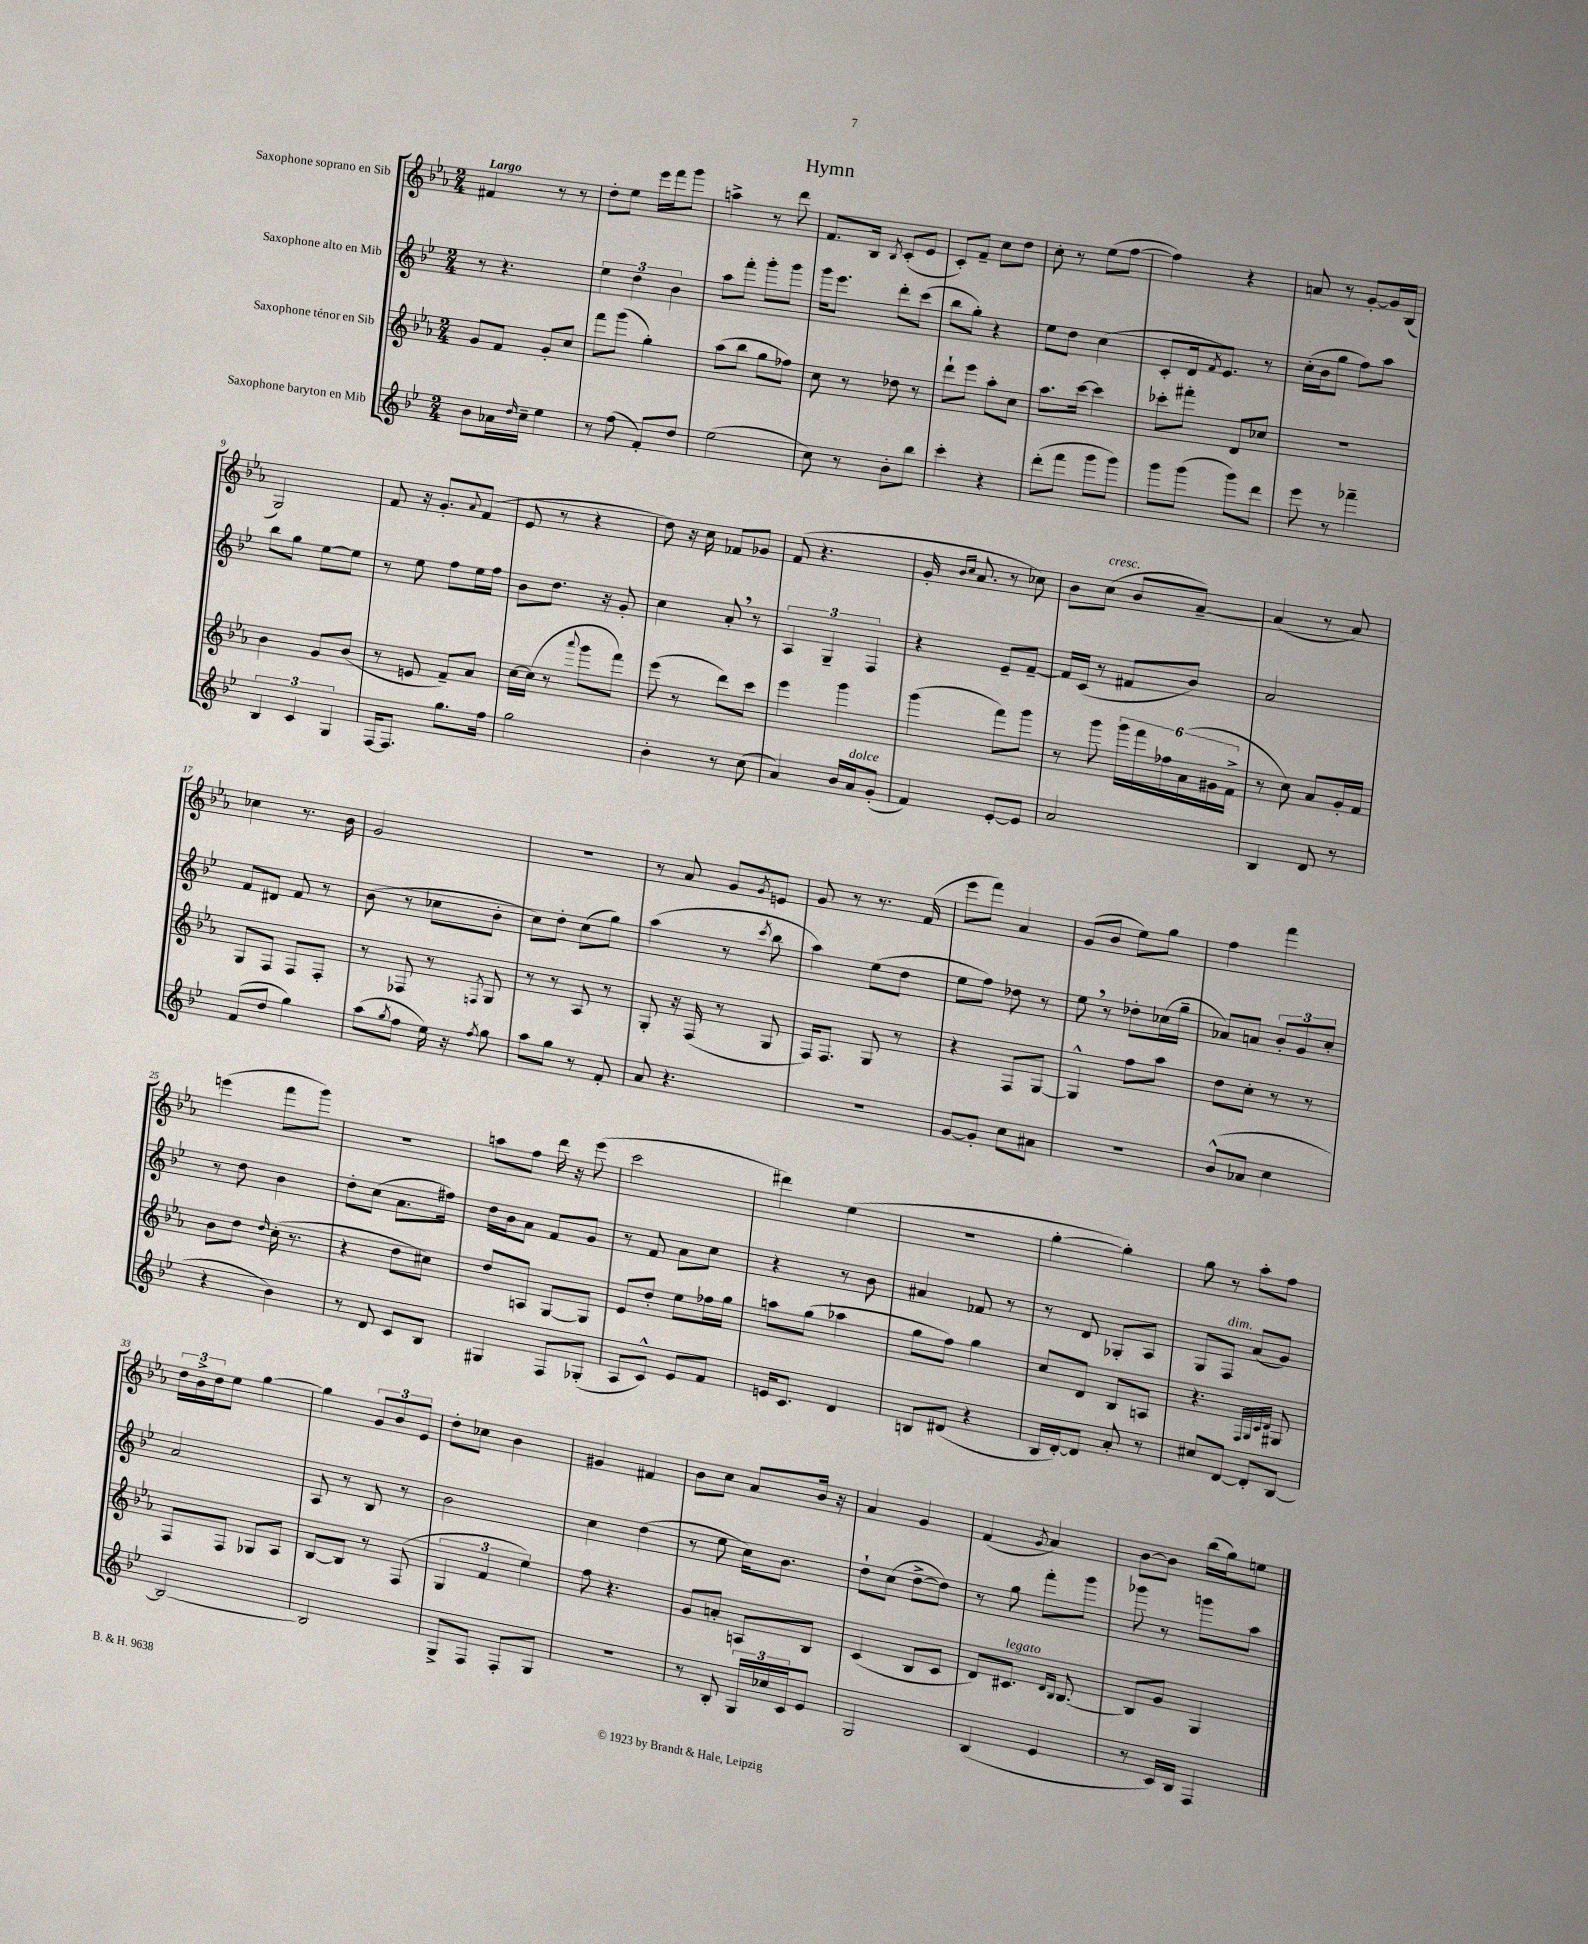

**kern	**kern	**kern	**kern
*part4	*part3	*part2	*part1
*staff4	*staff3	*staff2	*staff1
*I"Saxophone baryton en Mib	*I"Saxophone ténor en Sib	*I"Saxophone alto en Mib	*I"Saxophone soprano en Sib
*clefG2	*clefG2	*clefG2	*clefG2
*k[b-e-]	*k[b-e-a-]	*k[b-e-]	*k[b-e-a-]
*M2/4	*M2/4	*M2/4	*M2/4
=1	=1	=1	=1
!	!	!	!LO:TX:a:B:t=Largo
8b-\L	8g/L	8r	4f#X/
16a-X\L	8f/J	4.r	.
16qqdd/	.	.	.
16cc~\JJ	.	.	.
4ee-\	8g'/L	.	8r
.	8cc/J	.	8r
=2	=2	=2	=2
8r	8fff\L	6ee-\	8dd'\L
(8ff\	(8ggg\J	.	8ee-\J
.	.	6dd\	.
8f'/L)	4gg'\)	.	16eee-\LL
.	.	.	16fff\J
.	.	6b-\	.
8dd/J	.	.	8ggg\J
=3	=3	=3	=3
(2ee-\	(8aa-\L	8aa\L	4aan^\
.	8bb-\J	8fff'\J	.
.	8gg\L	8ggg'\L	8r
.	8ff-X\J)	8ggg\J	8ddd\
=4	=4	=4	=4
8cc\)	8cc\	16ggg\KL	8.f/L
.	.	8.eee-\J	.
8r	8r	.	.
.	.	.	16B-/Jk
.	.	.	8qB-/
8b-'\L	8dd-X\	8ddd'\L	(8c'/L
8bb-\J	8r	(8ccc\J	8e-/J
=5	=5	=5	=5
4ccc'\	8ddd`\L	8bb-\L	8c'/L)
.	8eee-\J	8gg'\J)	8f~/J
4r	8aa-'\L	4r	8cc\L
.	8cc\J	.	8dd\J
=6	=6	=6	=6
(8ddd'\L	8.aa-\L	8ee-\L	8cc'\
8fff\J	.	8dd\J	8r
.	[16ccc\Jk	.	.
8ggg\L	4ccc\]	(4cc\	(8ee-\L
8ggg\J)	.	.	[8ff\J
=7	=7	=7	=7
8ggg\L	8ccc-X'\L	8c'/L	4ff\])
(8ggg\J	8fff#X'\J	16d/k	.
.	.	8qf/	.
.	.	8.e-/J)	.
8ggg\L)	8d/L	.	4r
8ddd\J	8cc-X/J	8r	.
=8	=8	=8	=8
8eee-\	2r	(16cc'\LL	8an/
.	.	16b-\J	.
8r	.	8gg\J	8r
4fff-X~\	.	8ff\L)	[8g'/L
.	.	8aa\J	16g/L]
.	.	.	(16B-/JJ
!!LO:LB:g=z
=9	=9	=9	=9
6B-/	4b-\	8bb-\L	2G/)
.	.	8gg\J	.
6c/	.	.	.
.	8g/L	[8ee-\L	.
6G/	.	.	.
.	(8b-/J	8ee-\J]	.
=10	=10	=10	=10
[16F/KL	8r	8r	8f/
8.F/J]	.	.	.
.	8en/	8ee-\	16r
.	.	.	8.g'/L
8.gg\L	8f~/L)	8ff\L	.
.	.	.	8qqa-/
.	8a-/J	16ee-\L	(8f/J
16ff\Jk	.	16ff\JJ	.
=11	=11	=11	=11
2gg\	[16cc\LL	8b-\L	8e-/
.	(16cc\JJ]	.	.
.	8r	8.dd\J	8r
.	8qqaaa-/	.	.
.	8ggg\L	.	4r
.	.	16r	.
.	8fff\J)	8g'/	.
=12	=12	=12	=12
4b-'\	(8eee-\	4cc\	8dd\)
.	8r	.	16r
.	.	.	16cc\
8r	8ddd\L)	8a',/	8f-X/L
(8cc\	8ccc\J	8r	8g-X/J
=13	=13	=13	=13
4a/)	4eee-\	6A/	(8f/
.	.	.	4.r
.	.	6G~/	.
16b-/LL	4ggg\	.	.
!LO:TX:a:i:t=dolce	!	!	!
16a/J	.	.	.
.	.	6F/	.
(8g'/J	.	.	.
=14	=14	=14	=14
4f/)	(4ggg\	4r	16g'/
.	.	.	16qqb-/LL
.	.	.	16qqcc/JJ
.	.	.	8.a-/
[8e-'/L	8fff\L)	8e-~/L	8r
8e-/J]	8ggg\J	[8f~/J	8cc-X\)
=15	=15	=15	=15
2a/	8r	16f/LL]	8b-\L
.	.	(16c/JJ	.
!	!	!	!LO:TX:a:i:t=cresc.
.	8ggg\	8r	(8cc\J
.	24ggg\LL	8f#X/L	8b-/L
.	24fff\	.	.
.	24ff-X\	.	.
.	(24a-\	8b-/J)	[8a-~/J)
.	24g#X\	.	.
.	24f^\JJ	.	.
=16	=16	=16	=16
4B-/	8r	2a/	(4a-/]
.	8cc\)	.	.
8d/	8a-/L	.	8r
8r	16g'/L	.	8a-/)
.	16f/JJ	.	.
!!LO:LB:g=z
=17	=17	=17	=17
(8f/L	8G/L	8f/L	4cc-X\
8dd/J	8F/J	8d#X/J	.
4gg\)	8F/L	8f/	8.r
.	8F'/J	8r	.
.	.	.	16b-\
=18	=18	=18	=18
(8aa\L	8r	(8b-\	2g/
8qgg/	.	.	.
8ff\J	8F-X/	8r	.
16ee-\)	8r	8cc-X\L	.
16r	.	.	.
8qff/	8qFn/	.	.
8gg\	8G/	8b-'\J	.
=19	=19	=19	=19
8aa\L	8r	8cc\L)	2r
8gg\J	8r	8dd'\J	.
8r	8A-/	(8cc\L	.
8f'/	8r	8gg\J)	.
=20	=20	=20	=20
8a/	8G'/	(4aa\	8r
4.r	16r	.	8a-/
.	(16F/	.	.
.	8r	8r	8g/L
.	.	8qccc/	8qg/
.	8G/	8bb-\	8en/J
=21	=21	=21	=21
2r	16F/KL)	4aa\)	8g/
.	8.F/J	.	.
.	.	.	8r
.	8G/	(8ee-\L	8.r
.	8r	8dd\J	.
.	.	.	(16f/
=22	=22	=22	=22
[8g/L	4r	8ee-\L	8eee-\L
8g'/J]	.	8ff\J)	8fff\J)
8cc\L	8F/L	8dd-X\	4a-/
8a#X\J	[8G/J	8r	.
=23	=23	=23	=23
2r	4G^^/]	8ee-,\	(8g/L
.	.	8r	8b-/J
.	8ff\L	8dd-X'\L	8ee-\L)
.	8aa-\J	(16cc-X\L	8gg\J
.	.	16gg~\JJ	.
=24	=24	=24	=24
(8b-^^/L	8dd\L	8a-X/L)	4ff\
8a-X/J	8cc'\J	8an/J	.
4cc\	8r	12b-'/L	4fff\
.	.	12g/	.
.	8r	.	.
.	.	12cc'/J	.
!!LO:LB:g=z
=25	=25	=25	=25
4r	8b-\L	8r	(4eeen\
.	8dd\J	8dd\	.
.	16qqdd/	.	.
4b-\)	(16cc'\	4b-\	8fff\L
.	8.r	.	.
.	.	.	8ggg\J)
=26	=26	=26	=26
8r	4r	8dd'\L	2r
8d/	.	(8cc\J	.
8c/L	8dd\L	8.a\L	.
8B-/J	8cc#X\J)	.	.
.	.	16ff#X\Jk)	.
=27	=27	=27	=27
4G#X/	8dd/L	16dd\LL	8aan\L
.	.	16b-\J	.
.	8An/J	8a\J	8ff\J
8F/L	[8G/L	8f/L	16ddd\
.	.	.	16r
(8G-X'/J	8G/J]	8g/J	(8eee-\
=28	=28	=28	=28
8A/L	8e-/L	8r	2ccc\
8c^^/J)	8dd'/J	8f/	.
8e-/L	8ee-\L	8a\L	.
8f/J	16ff-X\L	8cc\J	.
.	16gg\JJ	.	.
=29	=29	=29	=29
16en/KL	8aan\L	4r	4ddd#X\)
8.c/J	.	.	.
.	(8gg\J	.	.
4d/	4aa-X\	8r	(4ee-\
.	.	8b-\	.
=30	=30	=30	=30
8Bn/L	8gg\L	4a#X/	2r
(8d#X/J	8ff\J)	.	.
4r	4gg\	8f-X/	.
.	.	8r	.
=31	=31	=31	=31
16B-/LL	8cc/L	8r	[4gg'\
[16d'/J)	.	.	.
8d/J]	8d/J	8d/	.
8a'/	8B-/L	8G-X'/L	4gg'\])
8r	8An/J	8A/J	.
=32	=32	=32	=32
8cc#X/L	4.r	8G/L	8gg\
!	!	!LO:TX:a:i:t=dim.	!
[8d/J	.	8F/J	8r
8d'/L]	.	(8a/L	8aa-'\L
.	32qqF/LLL	.	.
.	32qqG/	.	.
.	32qqc/	.	.
.	32qqd/JJJ	.	.
[8B-/J	8G#X/	8g/J)	8ff\J
!!LO:LB:g=z
=33	=33	=33	=33
2B-/_	8F/L	2a/	24dd\LL
.	.	.	24b-^\
.	.	.	24dd\J
.	8F/J	.	8ee-\J
.	8G-X/L	.	[4gg\
.	8A-/J	.	.
=34	=34	=34	=34
2B-/]	[8B-/L	8A/	4gg\]
.	8B-/J]	8r	.
.	8r	8B-/	12g/L
.	.	.	12b-/
.	(8F/	8r	.
.	.	.	12e-/J
=35	=35	=35	=35
8G^/L	6G/	2b-\	8dd'\L
8F/J	.	.	8cc-X\J
.	6f/	.	.
8F'/L	.	.	4b-\
.	6ee-\)	.	.
8G/J	.	.	.
=36	=36	=36	=36
2r	8ff\	4cc\	4g#X/
.	4.r	.	.
.	.	(4dd\	4f#X/
=37	=37	=37	=37
8r	8g/L	8r	8b-\L
8B-'/	8an'/J	8ee-\	8cc\J
24G/LL	8An/L	16cc\KL)	8a-/L
24cc-X/	.	.	.
.	.	8.b-\J	.
24c/J	.	.	.
8e-/J	8B-/J	.	16b-/Jk
.	.	.	16r
=38	=38	=38	=38
2G/	(4c/	8dd`\L	4a-/
.	.	(8cc\J	.
.	8B-/L	[8dd^\L	4g/
.	8c/J	8dd\J])	.
=39	=39	=39	=39
(4B-/	8d/L)	8r	(4f/
!	!LO:TX:a:i:t=legato	!	!
.	8.c#X/J	8gg\	.
.	.	.	8qg/
4e-/	.	8fff'\L	4a-/)
.	16qqd/LL	.	.
.	16qqB-/JJ	.	.
.	[8.B-/	.	.
.	.	8ggg\J	.
=40	=40	=40	=40
8r	8B-/L]	8ggg-X\	[8b-\L
16c/LL)	8g/J	8r	8b-\J]
16B-/JJ	.	.	.
4F/	4G/	8gggn\L	(16bb-\LL
.	.	.	16gg\J)
.	.	8aa\J	8een\J
==	==	==	==
*-	*-	*-	*-
